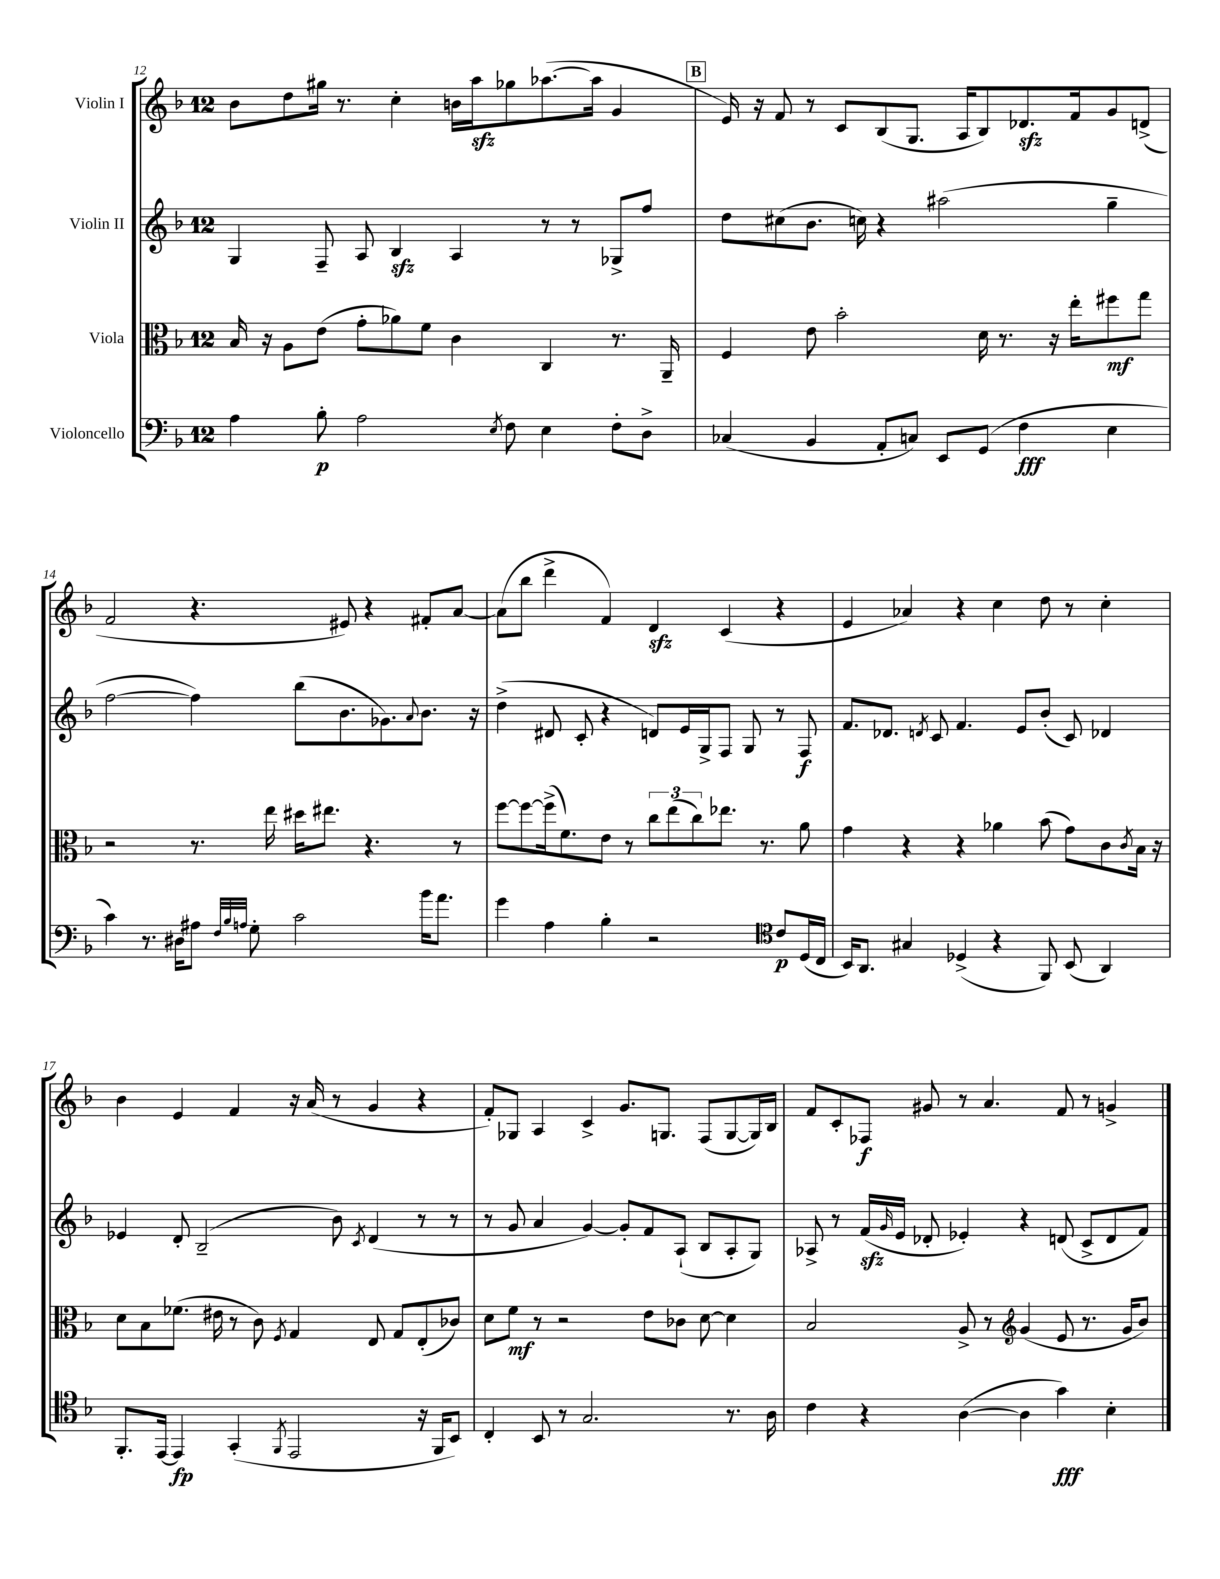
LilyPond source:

<<
\new StaffGroup <<
\new Staff = "s0" \with { instrumentName = "Violin I" } {
    \clef treble \key f \major \once \override Staff.TimeSignature.style = #'single-digit \time 12/8
    bes'8 d''8 gis''16 r8. c''4-. b'16 a''16\sfz ges''8 aes''8.~( aes''16 g'4 |
    \mark \markup { \box "B" } e'16) r16 f'8 r8 c'8 bes8( g8. a16 bes8) des'8.\sfz f'16 g'8 d'8->( |
    f'2 r4. eis'8) r4 fis'8-. a'8~ |
    a'8( bes''8 d'''4-> f'4) d'4\sfz c'4( r4 |
    e'4 aes'4) r4 c''4 d''8 r8 c''4-. |
    bes'4 e'4 f'4 r16 a'16( r8 g'4 r4 |
    f'8-.) ges8 a4 c'4-> g'8. g8. f8( g8~ g16) bes16 |
    f'8 c'8-. fes8\f gis'8 r8 a'4. f'8 r8 g'4-> \bar "|." |
}
\new Staff = "s1" \with { instrumentName = "Violin II" } {
    \clef treble \key f \major \once \override Staff.TimeSignature.style = #'single-digit \time 12/8
    g4 f8-- a8 bes4\sfz a4 r8 r8 ges8-> f''8 |
    \mark \markup { \box "B" } d''8 cis''8( bes'8. c''16) r4 ais''2( g''4-- |
    f''2~ f''4) bes''8( bes'8. ges'8.) \appoggiatura { a'8 } bes'8. r16 |
    d''4->( dis'8 c'8-. r4 d'8) e'16 g16-> f8 g8 r8 f8\f |
    f'8. des'8. \acciaccatura { d'8 } c'8 f'4. e'8 bes'8-.( c'8) des'4 |
    ees'4 d'8-. bes2--( bes'8) \acciaccatura { c'8 } d'4( r8 r8 |
    r8 g'8 a'4 g'4~) g'8-. f'8 a8-!( bes8 a8-. g8) |
    aes8-> r8 f'16\sfz( \grace { g'16 } e'16 des'8-. ees'4-.) r4 d'8( c'8-> d'8 f'8) \bar "|." |
}
\new Staff = "s2" \with { instrumentName = "Viola" } {
    \clef alto \key f \major \once \override Staff.TimeSignature.style = #'single-digit \time 12/8
    bes16 r16 a8 e'8( g'8-. aes'8) f'8 c'4 c4 r8. a,16-- |
    \mark \markup { \box "B" } f4 e'8 bes'2-. d'16 r8. r16 e''16-. fis''8\mf g''8 |
    r2 r8. e''16 dis''16 eis''8. r4. r8 |
    f''8~ f''8~ f''16->( f'8.) e'8 r8 \tuplet 3/2 { c''8 e''8( c''8) } ees''8. r8. a'8 |
    g'4 r4 r4 aes'4 bes'8( g'8) c'8 \acciaccatura { c'8 } bes16 r16 |
    d'8 bes8 fes'8.( eis'16 r8 c'8) \acciaccatura { f8 } g4 e8 g8 e8-.( ces'8) |
    d'8 f'8\mf r8 r2 e'8 ces'8 d'8~ d'4 |
    bes2 a8-> r8 \clef treble g'4( e'8 r8. g'16 bes'8) \bar "|." |
}
\new Staff = "s3" \with { instrumentName = "Violoncello" } {
    \clef bass \key f \major \once \override Staff.TimeSignature.style = #'single-digit \time 12/8
    a4 bes8-.\p a2 \acciaccatura { e8 } f8 e4 f8-. d8-> |
    \mark \markup { \box "B" } ces4( bes,4 a,8-. c8) e,8 g,8( f4\fff e4 |
    c'4) r8. dis16 ais8 \grace { f32 bes32 a32 } g8-. c'2 bes'16 a'8. |
    g'4 a4 bes4-. r2 \clef tenor c'8\p d16( c16 |
    bes,16) a,8. gis4 des4->( r4 f,8) bes,8( a,4) |
    f,8.-. e,16~ e,4\fp g,4-.( \acciaccatura { f,8 } e,2 r16 f,16 bes,8) |
    c4-. bes,8 r8 g2. r8. a16 |
    c'4 r4 a4~( a4 g'4\fff) bes4-. \bar "|." |
}
>>
>>
\layout { \context { \Score currentBarNumber = #12 } }
